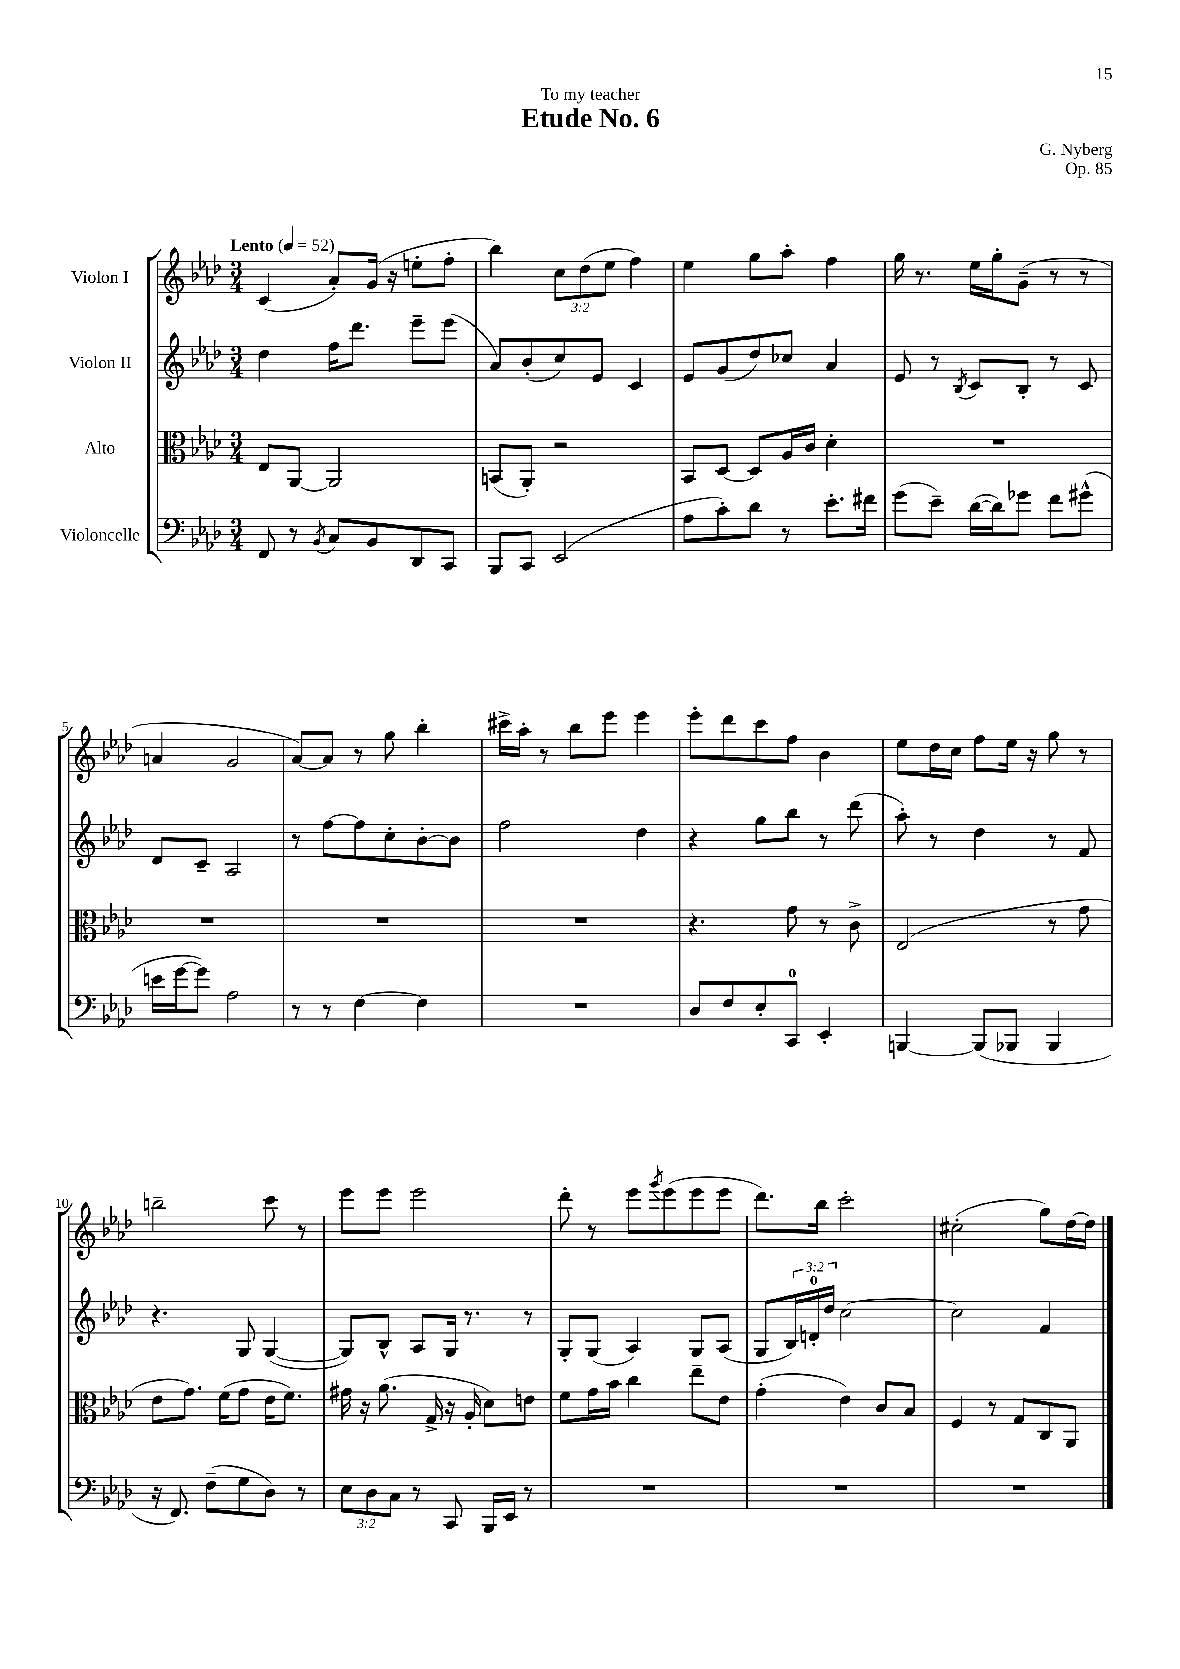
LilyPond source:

\header { title = "Etude No. 6" composer = "G. Nyberg" dedication = "To my teacher" opus = "Op. 85" }
<<
\new StaffGroup <<
\new Staff = "s0" \with { instrumentName = "Violon I" } {
    \clef treble \key aes \major \numericTimeSignature \time 3/4 \override Staff.TupletNumber.text = #tuplet-number::calc-fraction-text \tempo "Lento" 4 = 52
    c'4( aes'8-.) g'16( r16 e''8-. f''8-. |
    bes''4) \tuplet 3/2 { c''8 des''8( ees''8 } f''4) |
    ees''4 g''8 aes''8-. f''4 |
    g''16 r8. ees''16 g''16-. g'8--( r8 r8 |
    a'4 g'2 |
    aes'8~) aes'8 r8 g''8 bes''4-. |
    cis'''16-> aes''16-. r8 bes''8 ees'''8 ees'''4 |
    ees'''8-. des'''8 c'''8 f''8 bes'4 |
    ees''8 des''16 c''16 f''8 ees''16 r16 g''8 r8 |
    b''2-- c'''8 r8 |
    ees'''8 ees'''8 ees'''2 |
    des'''8-. r8 ees'''8 \acciaccatura { g'''8 } ees'''8( ees'''8 ees'''8 |
    des'''8.) bes''16 c'''2-. |
    cis''2-.( g''8) des''16~ des''16 \bar "|." |
}
\new Staff = "s1" \with { instrumentName = "Violon II" } {
    \clef treble \key aes \major \numericTimeSignature \time 3/4 \override Staff.TupletNumber.text = #tuplet-number::calc-fraction-text
    des''4 f''16 des'''8. ees'''8-- ees'''8( |
    aes'8) bes'8-.( c''8) ees'8 c'4 |
    ees'8 g'8( des''8) ces''8 aes'4 |
    ees'8 r8 \acciaccatura { bes8 } c'8 bes8-. r8 c'8 |
    des'8 c'8-- aes2 |
    r8 f''8~ f''8 c''8-. bes'8~-. bes'8 |
    f''2 des''4 |
    r4 g''8 bes''8 r8 des'''8( |
    aes''8-.) r8 des''4 r8 f'8 |
    r4. g8 g4~( |
    g8) bes8-^ aes8 g16 r8. r8 |
    g8-. g8( aes4) g8 aes8( |
    g8 \tuplet 3/2 { bes16) d'16-0-. des''16 } c''2~ |
    c''2 f'4 \bar "|." |
}
\new Staff = "s2" \with { instrumentName = "Alto" } {
    \clef alto \key aes \major \numericTimeSignature \time 3/4
    ees8 aes,8~ aes,2 |
    b,8( aes,8-.) r2 |
    bes,8 des8~ des8 aes16 c'16 des'4-. |
    R2. |
    R2. |
    R2. |
    R2. |
    r4. g'8 r8 c'8-> |
    ees2( r8 g'8 |
    ees'8 g'8.) f'16( g'8 ees'16 f'8.) |
    gis'16 r16 aes'8.( g16-> r16 aes16-. des'8) e'8 |
    f'8 g'16 bes'16 c''4 ees''8-- ees'8 |
    g'4-.( ees'4) c'8 bes8 |
    f4 r8 g8 c8 aes,8 \bar "|." |
}
\new Staff = "s3" \with { instrumentName = "Violoncelle" } {
    \clef bass \key aes \major \numericTimeSignature \time 3/4 \override Staff.TupletNumber.text = #tuplet-number::calc-fraction-text
    f,8 r8 \acciaccatura { bes,8 } c8 bes,8 des,8 c,8 |
    bes,,8 c,8 ees,2( |
    aes8 c'8-.) des'8 r8 ees'8.-. fis'16 |
    g'8( ees'8--) des'16~( des'16) ges'8 f'8 gis'8-^( |
    e'16 g'16~ g'8) aes2 |
    r8 r8 f4~ f4 |
    R2. |
    des8 f8 ees8-. c,8-0 ees,4-. |
    b,,4~ b,,8( bes,,8 bes,,4 |
    r16 f,8.) f8--( g8 des8) r8 |
    \tuplet 3/2 { ees8 des8 c8 } r8 c,8 bes,,16 ees,16 r8 |
    R2. |
    R2. |
    R2. \bar "|." |
}
>>
>>
